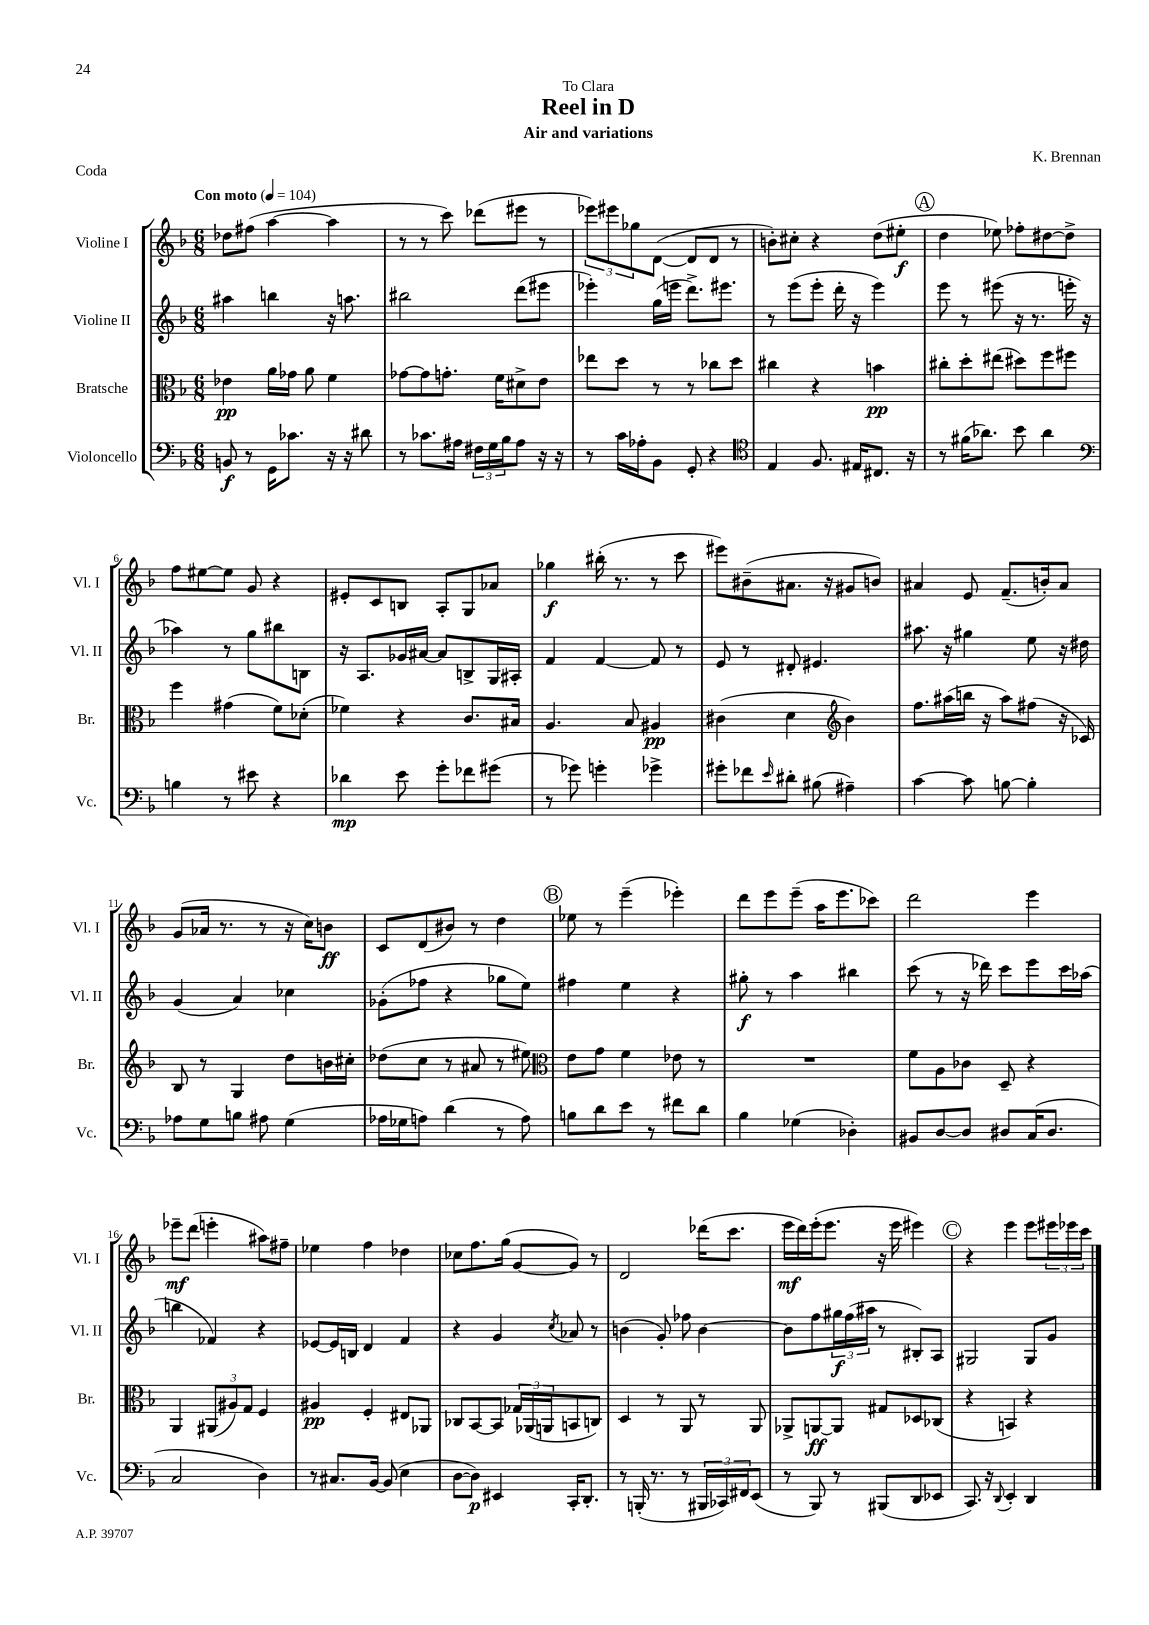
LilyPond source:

\header { title = "Reel in D" composer = "K. Brennan" subtitle = "Air and variations" dedication = "To Clara" piece = "Coda" }
<<
\new StaffGroup <<
\new Staff = "s0" \with { instrumentName = "Violine I" shortInstrumentName = "Vl. I" } {
    \clef treble \key f \major \numericTimeSignature \time 6/8 \tempo "Con moto" 4 = 104
    des''8 fis''8( a''4~ a''4 |
    r8 r8 c'''8) des'''8( eis'''8 r8 |
    \tuplet 3/2 { ees'''8) eis'''8 ges''8 } d'8~( d'8 d'8 r8 |
    b'8-.) cis''8-. r4 d''8( eis''8-.\f |
    \mark \markup { \circle "A" } d''4 ees''8) fes''8-. dis''8~ dis''8-> |
    f''8 eis''8~ eis''8 g'8 r4 |
    eis'8-. c'8 b8 a8-. g8 aes'8 |
    ges''4\f bis''16-.( r8. r8 c'''8 |
    eis'''8) bis'8--( ais'8. r16 gis'8 b'8) |
    ais'4 e'8 f'8.--( b'16-.) ais'8 |
    g'8( aes'16 r8. r8 r16 c''16) b'8\ff |
    c'8 d'8( bis'8) r8 d''4 |
    \mark \markup { \circle "B" } ees''8 r8 e'''4--( ees'''4-.) |
    d'''8 e'''8 e'''8--( a''16 e'''8. ces'''8) |
    d'''2 e'''4 |
    ees'''8--\mf d'''8( e'''4-. ais''8) fis''8-- |
    ees''4 f''4 des''4 |
    ces''8 f''8. g''16( g'8~ g'8) r8 |
    d'2 des'''16( c'''8. |
    e'''16\mf d'''16) e'''16-.( e'''8. r16 e'''16 eis'''4) |
    \mark \markup { \circle "C" } r4 e'''4 e'''8 \tuplet 3/2 { eis'''16 ees'''16 c'''16 } \bar "|." |
}
\new Staff = "s1" \with { instrumentName = "Violine II" shortInstrumentName = "Vl. II" } {
    \clef treble \key f \major \numericTimeSignature \time 6/8
    ais''4 b''4 r16 a''8. |
    bis''2 d'''8( eis'''8 |
    ees'''4-.) g''16( e'''16 d'''8.->) eis'''8. |
    r8 e'''8( e'''8-. d'''16-. r16 e'''4) |
    \mark \markup { \circle "A" } e'''8 r8 eis'''8( r16 r8. e'''16-. r16 |
    aes''4) r8 g''8 bis''8 b8 |
    r16 a8. ges'16 ais'16~ ais'8 b8-> g16 ais16-. |
    f'4 f'4~ f'8 r8 |
    e'8 r8 dis'8-. eis'4. |
    ais''8. r16 gis''4 e''8 r16 dis''16 |
    g'4( a'4) ces''4 |
    ges'8-.( fes''8 r4 ges''8 e''8) |
    \mark \markup { \circle "B" } fis''4 e''4 r4 |
    gis''8-.\f r8 a''4 bis''4 |
    c'''8( r8 r16 des'''16) c'''8 e'''8 c'''16 aes''16( |
    b''4 fes'4) r4 |
    ees'8~ ees'16 b16 d'4 f'4 |
    r4 g'4 \acciaccatura { c''8 } aes'8 r8 |
    b'4( g'8-.) fes''8 b'4~ |
    b'8 f''8 \tuplet 3/2 { gis''16\f f''16( ais''16 } r8 bis8-.) a8 |
    \mark \markup { \circle "C" } gis2 gis8 g'8 \bar "|." |
}
\new Staff = "s2" \with { instrumentName = "Bratsche" shortInstrumentName = "Br." } {
    \clef alto \key f \major \numericTimeSignature \time 6/8
    ees'4\pp a'16 ges'16 a'8 f'4 |
    ges'8~ ges'8 g'8.-. f'16 dis'8-> e'8 |
    ees''8 d''8 r8 r8 ces''8 d''8 |
    cis''4 r4 b'4\pp |
    \mark \markup { \circle "A" } cis''8-. d''8-. eis''8( dis''8) f''8 fis''8 |
    f''4 gis'4( f'8) des'8-.( |
    fes'4) r4 c'8. bis16 |
    a4. bes8 ais4\pp |
    cis'4( d'4 \clef treble bes'4) |
    f''8. ais''16( b''16 r16 ais''8) fis''8( r16 ces'16) |
    bes8 r8 g4 d''8 b'16 cis''16-. |
    des''8( c''8 r8 ais'8 r8 eis''8) |
    \mark \markup { \circle "B" } \clef alto e'8 g'8 f'4 ees'8 r8 |
    R2. |
    f'8 a8 ces'8 d8-- r4 |
    a,4 \tuplet 3/2 { ais,8( ais8) g8 } f4 |
    ais4\pp f4-. eis8 aes,8 |
    ces8 bes,8~ bes,8 \tuplet 3/2 { ges16 aes,16( a,16 } b,8 c8) |
    d4 r8 a,8 r8 a,8 |
    aes,8-> a,8~\ff a,8 gis8 des8 ces8( |
    \mark \markup { \circle "C" } r4 b,4) r4 \bar "|." |
}
\new Staff = "s3" \with { instrumentName = "Violoncello" shortInstrumentName = "Vc." } {
    \clef bass \key f \major \numericTimeSignature \time 6/8
    b,8\f r8 g,16 ces'8. r16 r16 dis'8 |
    r8 ces'8. ais16 \tuplet 3/2 { fis16 g16 bes16 } ais8 r16 r16 |
    r8 c'16 aes16-. bes,8 g,8-. r4 |
    \clef tenor e4 f8. eis16 cis8. r16 |
    \mark \markup { \circle "A" } r8 fis'16( aes'8.) bes'8 aes'4 |
    \clef bass b4 r8 eis'8 r4 |
    des'4\mp e'8 g'8-. fes'8 gis'8( |
    r8 ges'8) g'4-. ges'4-> |
    gis'8-. fes'8 \grace { e'16 } dis'8-. bis8( ais4--) |
    c'4~ c'8 b8~ b4-. |
    aes8 g8 b8 ais8 g4( |
    aes16 ges16 a8) d'4( r8 a8) |
    \mark \markup { \circle "B" } b8 d'8 e'8 r8 fis'8 d'8 |
    bes4 ges4( des4-.) |
    bis,8 d8~ d8 dis8 c16( dis8. |
    c2 d4) |
    r8 cis8. bes,16~ bes,8( e4 |
    d8~ d8\p) eis,4 c,16-. d,8.-. |
    r8 b,,16-.( r8. r8 \tuplet 3/2 { bis,,16 ces,16) fis,16 } e,8( |
    r8 bes,,8) r8 bis,,8( d,8 ees,8 |
    \mark \markup { \circle "C" } c,8.) r16 \appoggiatura { d,8 } e,4-. d,4 \bar "|." |
}
>>
>>
